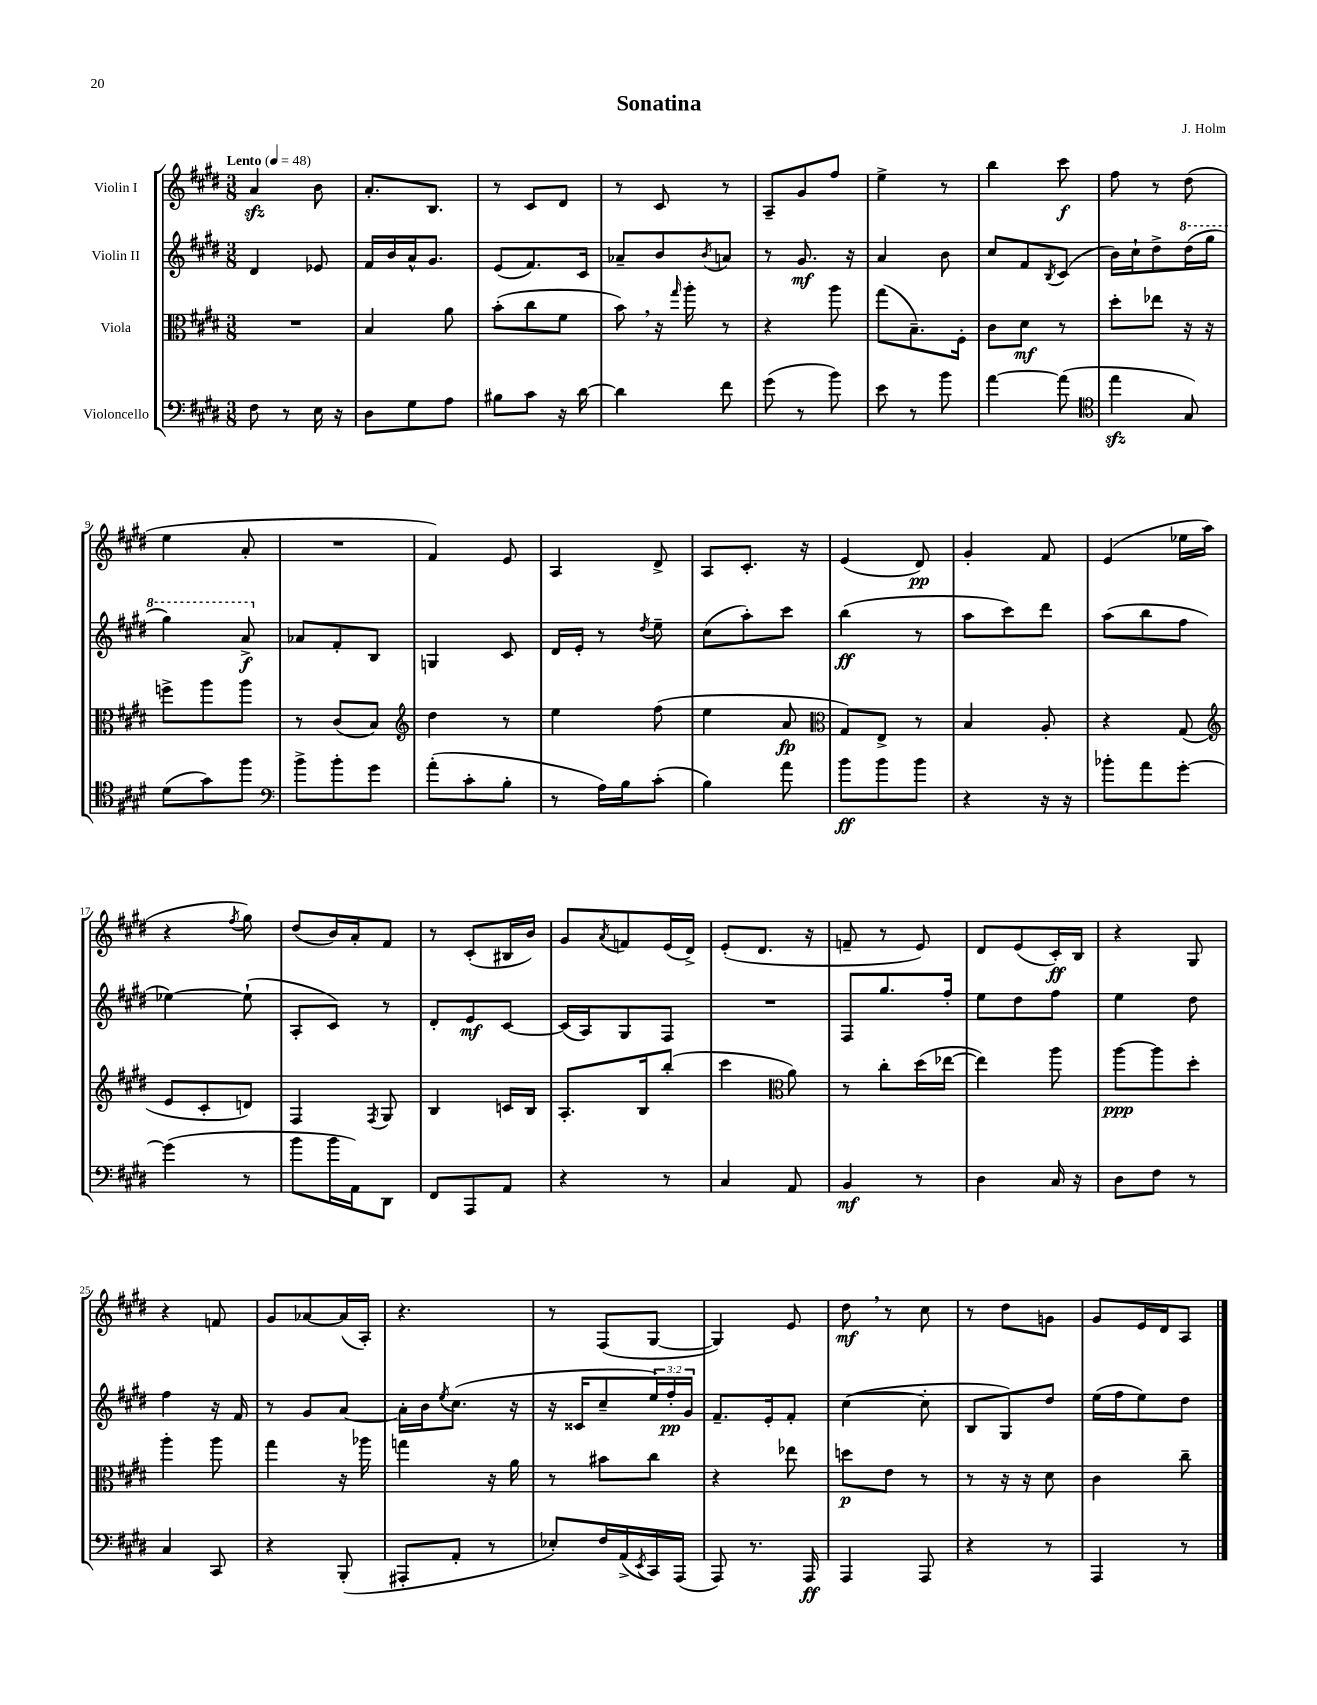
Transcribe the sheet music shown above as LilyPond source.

\header { title = "Sonatina" composer = "J. Holm" }
<<
\new StaffGroup <<
\new Staff = "s0" \with { instrumentName = "Violin I" } {
    \clef treble \key e \major \numericTimeSignature \time 3/8 \tempo "Lento" 4 = 48
    a'4\sfz b'8 |
    a'8.-. b8. |
    r8 cis'8 dis'8 |
    r8 cis'8 r8 |
    a8-- gis'8 fis''8 |
    e''4-> r8 |
    b''4 cis'''8\f |
    fis''8 r8 dis''8( |
    e''4 a'8-. |
    R4. |
    fis'4) e'8 |
    a4 dis'8-> |
    a8 cis'8.-. r16 |
    e'4( dis'8\pp) |
    gis'4-. fis'8 |
    e'4( ees''16 a''16 |
    r4 \acciaccatura { fis''8 } gis''8) |
    dis''8( b'16) a'16-. fis'8 |
    r8 cis'8-.( bis16 b'16) |
    gis'8 \acciaccatura { a'8 } f'8 e'16( dis'16->) |
    e'8-.( dis'8. r16 |
    f'8-- r8 e'8) |
    dis'8 e'8( cis'16-.\ff) b16 |
    r4 gis8 |
    r4 f'8 |
    gis'8 aes'8~ aes'16( a16-.) |
    r4. |
    r8 fis8( gis8~ |
    gis4) e'8 |
    dis''8\mf \breathe r8 cis''8 |
    r8 dis''8 g'8 |
    gis'8 e'16 dis'16 a8 \bar "|." |
}
\new Staff = "s1" \with { instrumentName = "Violin II" } {
    \clef treble \key e \major \numericTimeSignature \time 3/8 \override Staff.TupletNumber.text = #tuplet-number::calc-fraction-text
    dis'4 ees'8 |
    fis'16 b'16 a'16-^ gis'8. |
    e'8( fis'8.) cis'16 |
    aes'8-- b'8 \acciaccatura { b'8 } a'8 |
    r8 gis'8.\mf r16 |
    a'4 b'8 |
    cis''8 fis'8 \acciaccatura { b8 } cis'8( |
    b'16) cis''16-! dis''8-> \ottava #1 dis'''16( gis'''16 |
    gis'''4) a''8->\f \ottava #0 |
    aes'8 fis'8-. b8 |
    g4 cis'8 |
    dis'16 e'16-. r8 \acciaccatura { dis''8 } e''8-- |
    cis''8( a''8-.) cis'''8 |
    b''4\ff( r8 |
    a''8 cis'''8) dis'''8 |
    a''8( b''8 fis''8 |
    ees''4~) ees''8-!( |
    a8-. cis'8) r8 |
    dis'8-. e'8\mf cis'8~ |
    cis'16( a16) gis8 fis8 |
    R4. |
    fis8 gis''8. fis''16-. |
    e''8 dis''8 fis''8 |
    e''4 dis''8 |
    fis''4 r16 fis'16 |
    r8 gis'8 a'8~ |
    a'16-. b'16 \acciaccatura { e''8 } cis''8.( r16 |
    r16 cisis'16 cis''8-- \tuplet 3/2 { e''16) fis''16-.\pp gis'16 } |
    fis'8.-- e'16-. fis'8-. |
    cis''4~( cis''8-. |
    b8 gis8) dis''8 |
    e''16( fis''16 e''8) dis''8 \bar "|." |
}
\new Staff = "s2" \with { instrumentName = "Viola" } {
    \clef alto \key e \major \numericTimeSignature \time 3/8
    R4. |
    b4 a'8 |
    b'8-.( cis''8 fis'8 |
    b'8) \breathe r16 \grace { gis''16 } a''16-. r8 |
    r4 a''8 |
    gis''8( b8.--) fis16-. |
    cis'8 dis'8\mf r8 |
    dis''8-. ees''8 r16 r16 |
    f''8-> a''8 a''8 |
    r8 cis'8( b8) |
    \clef treble dis''4 r8 |
    e''4 fis''8( |
    e''4 a'8\fp |
    \clef alto gis8) e8-> r8 |
    b4 a8-. |
    r4 gis8( |
    \clef treble e'8 cis'8-. d'8) |
    fis4 \acciaccatura { fis8 } gis8 |
    b4 c'16 b16 |
    a8.-. b16 b''8-.( |
    cis'''4 \clef alto a'8) |
    r8 cis''8-. dis''16( ees''16~ |
    ees''4) a''8 |
    a''8~\ppp a''8 dis''8-. |
    a''4-. a''8 |
    gis''4 r16 aes''16 |
    g''4 r16 a'16 |
    r8 bis'8 cis''8 |
    r4 ees''8 |
    d''8\p e'8 r8 |
    r8 r16 r16 dis'8 |
    cis'4 cis''8-- \bar "|." |
}
\new Staff = "s3" \with { instrumentName = "Violoncello" } {
    \clef bass \key e \major \numericTimeSignature \time 3/8
    fis8 r8 e16 r16 |
    dis8 gis8 a8 |
    bis8 cis'8 r16 dis'16~ |
    dis'4 fis'8 |
    gis'8( r8 b'8) |
    e'8 r8 b'8 |
    a'4~ a'8( |
    \clef tenor e''4\sfz gis8) |
    dis'8( gis'8) fis''8 |
    \clef bass b'8-> b'8-. gis'8 |
    a'8-.( cis'8-. b8-. |
    r8 a16) b16 cis'8-.( |
    b4) a'8 |
    b'8\ff b'8 b'8 |
    r4 r16 r16 |
    bes'8-. a'8 gis'8~-. |
    gis'4( r8 |
    b'8 b'16 a,16) dis,8 |
    fis,8 a,,8 a,8 |
    r4 r8 |
    cis4 a,8 |
    b,4\mf r8 |
    dis4 cis16 r16 |
    dis8 fis8 r8 |
    cis4 cis,8 |
    r4 b,,8-.( |
    ais,,8-. a,8-. r8 |
    ees8-.) fis16 a,16->( \acciaccatura { e,8 } cis,16) a,,16( |
    a,,8) r8. a,,16\ff |
    a,,4 a,,8 |
    r4 r8 |
    a,,4 r8 \bar "|." |
}
>>
>>
